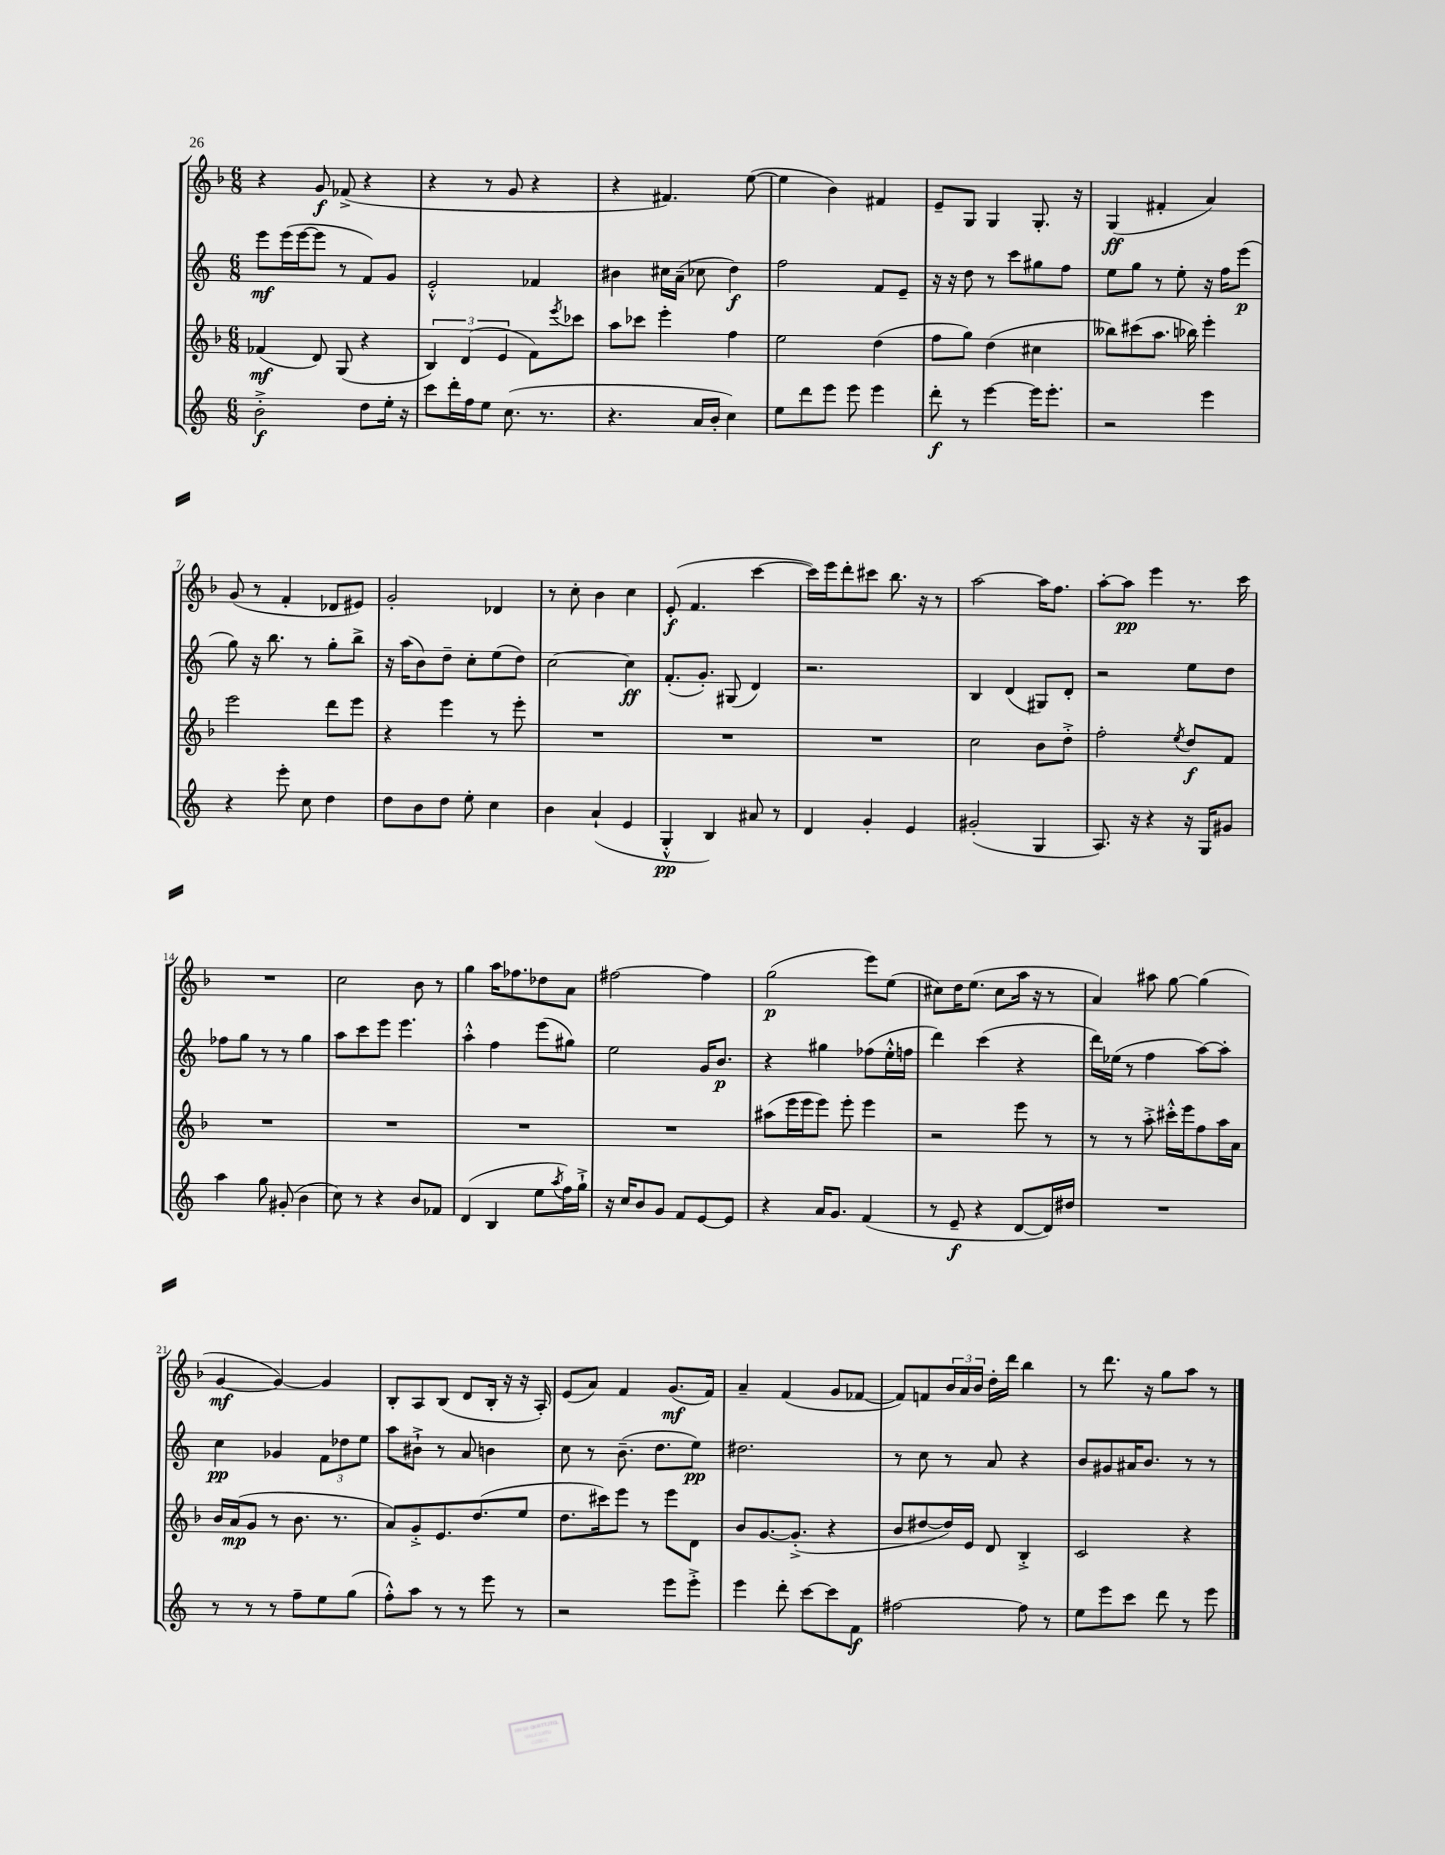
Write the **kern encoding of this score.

**kern	**dynam	**kern	**dynam	**kern	**dynam	**kern	**dynam
*part4	*part4	*part3	*part3	*part2	*part2	*part1	*part1
*staff4	*staff4	*staff3	*staff3	*staff2	*staff2	*staff1	*staff1
*clefG2	*	*clefG2	*	*clefG2	*	*clefG2	*
*k[]	*	*k[b-]	*	*k[]	*	*k[b-]	*
*M6/8	*	*M6/8	*	*M6/8	*	*M6/8	*
=1	=1	=1	=1	=1	=1	=1	=1
2b'^\	f	(4f-X/	mf	8eee\L	mf	4r	.
.	.	.	.	(16eee\L	.	.	.
.	.	.	.	[16eee\J	.	.	.
.	.	8d/)	.	8eee\J]	.	8g/	f
.	.	(8G/	.	8r	.	(8f-X^/	.
8dd\L	.	4r	.	8f/L)	.	4r	.
16ee'\Jk	.	.	.	8g/J	.	.	.
16r	.	.	.	.	.	.	.
=2	=2	=2	=2	=2	=2	=2	=2
8ccc\L	.	6B-/)	.	2e'^^/	.	4r	.
16ddd'\L	.	.	.	.	.	.	.
.	.	(6d/	.	.	.	.	.
16ff\J	.	.	.	.	.	.	.
8ee\J	.	.	.	.	.	8r	.
.	.	6e/	.	.	.	.	.
(8.cc\	.	.	.	.	.	8g/	.
.	.	8f\L)	.	4f-X/	.	4r	.
8.r	.	.	.	.	.	.	.
.	.	8qeee/	.	.	.	.	.
.	.	8ccc-X\J	.	.	.	.	.
=3	=3	=3	=3	=3	=3	=3	=3
4.r	.	8aa\L	.	4b#X\	.	4r	.
.	.	8ccc-X\J	.	.	.	.	.
.	.	4eee'\	.	16cc#X\LL	.	4.f#X/)	.
.	.	.	.	(16a~\JJ	.	.	.
16a/LL	.	.	.	8cc-X\	.	.	.
16b'/JJ	.	.	.	.	.	.	.
4cc\)	.	4ff\	.	4dd\)	f	.	.
.	.	.	.	.	.	([8ee\	.
=4	=4	=4	=4	=4	=4	=4	=4
8ee\L	.	2ee\	.	2ff\	.	4ee\]	.
8ddd\	.	.	.	.	.	.	.
8eee\J	.	.	.	.	.	4b-\)	.
8eee\	.	.	.	.	.	.	.
4eee\	.	(4dd\	.	8f/L	.	4f#X/	.
.	.	.	.	8e~/J	.	.	.
=5	=5	=5	=5	=5	=5	=5	=5
8ddd'\	f	8ff\L	.	16r	.	8e~/L	.
.	.	.	.	16r	.	.	.
8r	.	8gg\J)	.	8dd\	.	8G/J	.
[4eee\	.	(4dd\	.	8r	.	4G/	.
.	.	.	.	8ccc\L	.	.	.
16eee\KL]	.	4cc#X\	.	8gg#X\	.	8.G'/	.
8.eee'\J	.	.	.	.	.	.	.
.	.	.	.	8ff\J	.	.	.
.	.	.	.	.	.	16r	.
=6	=6	=6	=6	=6	=6	=6	=6
2r	.	8bb--X\L)	.	8ee\L	.	(4G/	ff
.	.	(8ccc#X\	.	8gg\J	.	.	.
.	.	8.aa\J	.	8r	.	4f#X'/	.
.	.	.	.	8ee'\	.	.	.
.	.	16bb-X\)	.	.	.	.	.
4eee\	.	4eee'\	.	16r	.	4a/)	.
.	.	.	.	16ff\KL	.	.	.
.	.	.	.	(8eee\J	p	.	.
!!LO:LB:g=z
=7	=7	=7	=7	=7	=7	=7	=7
4r	.	2eee\	.	8gg\)	.	(8g/	.
.	.	.	.	16r	.	8r	.
.	.	.	.	8.bb\	.	.	.
8eee'\	.	.	.	.	.	4f'/	.
8cc\	.	.	.	8r	.	.	.
4dd\	.	8ddd\L	.	8gg'\L	.	8d-X/L	.
.	.	8eee\J	.	8bb^\J	.	8e#X/J)	.
=8	=8	=8	=8	=8	=8	=8	=8
8dd\L	.	4r	.	16r	.	2g'/	.
.	.	.	.	(16aa\KL	.	.	.
8b\	.	.	.	8b\)	.	.	.
8dd\J	.	4eee\	.	8dd~\J	.	.	.
8ee'\	.	.	.	8cc'\L	.	.	.
4cc\	.	8r	.	(8ee\	.	4d-X/	.
.	.	8eee'\	.	8dd\J)	.	.	.
=9	=9	=9	=9	=9	=9	=9	=9
4b\	.	2.r	.	[2cc\	.	8r	.
.	.	.	.	.	.	8cc'\	.
(4a`/	.	.	.	.	.	4b-\	.
4e/	.	.	.	4cc\]	ff	4cc\	.
=10	=10	=10	=10	=10	=10	=10	=10
4G'^^/	pp	2.r	.	(8.f'/L	.	(8e'/	f
.	.	.	.	.	.	4.f/	.
.	.	.	.	8.g'/J)	.	.	.
4B/)	.	.	.	.	.	.	.
.	.	.	.	(8G#X/	.	.	.
8a#X/	.	.	.	4d/)	.	[4ccc\	.
8r	.	.	.	.	.	.	.
=11	=11	=11	=11	=11	=11	=11	=11
4d/	.	2.r	.	2.r	.	16ccc\LL])	.
.	.	.	.	.	.	16eee\J	.
.	.	.	.	.	.	8ddd'\	.
4g'/	.	.	.	.	.	8ccc#X\J	.
.	.	.	.	.	.	8.bb-\	.
4e/	.	.	.	.	.	.	.
.	.	.	.	.	.	16r	.
.	.	.	.	.	.	8r	.
=12	=12	=12	=12	=12	=12	=12	=12
(2g#X'/	.	2cc\	.	4B/	.	[2aa\	.
.	.	.	.	(4d/	.	.	.
4G/	.	8b-\L	.	8G#X/L)	.	16aa\KL]	.
.	.	.	.	.	.	8.ff\J	.
.	.	8dd'^\J	.	8d'/J	.	.	.
=13	=13	=13	=13	=13	=13	=13	=13
8.A/)	.	2ff'\	.	2r	.	[8aa'\L	.
.	.	.	.	.	.	8aa\J]	pp
16r	.	.	.	.	.	.	.
4r	.	.	.	.	.	4eee\	.
.	.	8qee/	.	.	.	.	.
16r	.	8dd/L	f	8ee\L	.	8.r	.
16G/KL	.	.	.	.	.	.	.
8g#X/J	.	8f/J	.	8dd\J	.	.	.
.	.	.	.	.	.	16ccc\	.
!!LO:LB:g=z
=14	=14	=14	=14	=14	=14	=14	=14
4aa\	.	2.r	.	8ff-X\L	.	2.r	.
.	.	.	.	8gg\J	.	.	.
8gg\	.	.	.	8r	.	.	.
(8g#X'/	.	.	.	8r	.	.	.
4b\	.	.	.	4gg\	.	.	.
=15	=15	=15	=15	=15	=15	=15	=15
8cc\)	.	2.r	.	8aa\L	.	2cc\	.
8r	.	.	.	8ccc\	.	.	.
4r	.	.	.	8eee\J	.	.	.
.	.	.	.	4.eee\	.	.	.
8b/L	.	.	.	.	.	8b-\	.
8f-X/J	.	.	.	.	.	8r	.
=16	=16	=16	=16	=16	=16	=16	=16
(4d/	.	2.r	.	4aa'^^\	.	4gg\	.
4B/	.	.	.	4ff\	.	16aa\KL	.
.	.	.	.	.	.	8.ff-X\	.
8ee\L	.	.	.	(8eee\L	.	8dd-X\	.
8qaa/	.	.	.	.	.	.	.
16ff\L)	.	.	.	8gg#X\J)	.	8a\J	.
16gg`^\JJ	.	.	.	.	.	.	.
=17	=17	=17	=17	=17	=17	=17	=17
16r	.	2.r	.	2ee\	.	[2ff#X\	.
16cc/KL	.	.	.	.	.	.	.
8b/	.	.	.	.	.	.	.
8g/J	.	.	.	.	.	.	.
8f/L	.	.	.	.	.	.	.
[8e/	.	.	.	16g/KL	.	4ff#\]	.
.	.	.	.	8.b/J	p	.	.
8e/J]	.	.	.	.	.	.	.
=18	=18	=18	=18	=18	=18	=18	=18
4r	.	(8aa#X\L	.	4r	.	(2gg\	p
.	.	16eee\L	.	.	.	.	.
.	.	16eee\J	.	.	.	.	.
16a/KL	.	8eee\J)	.	4gg#X\	.	.	.
8.g/J	.	.	.	.	.	.	.
.	.	8eee'\	.	.	.	.	.
(4f/	.	4eee\	.	(8ff-X\L	.	8eee\L)	.
.	.	.	.	16ee'^^\L	.	(8ee\J	.
.	.	.	.	16ffn\JJ	.	.	.
=19	=19	=19	=19	=19	=19	=19	=19
8r	.	2r	.	4ddd\)	.	8cc#X\L)	.
8e~/	f	.	.	.	.	16dd\K	.
.	.	.	.	.	.	(8.ee\J	.
4r	.	.	.	(4ccc\	.	.	.
.	.	.	.	.	.	8cc#\L	.
[8d/L	.	8eee\	.	4r	.	16aa\Jk	.
.	.	.	.	.	.	16r	.
16d/L])	.	8r	.	.	.	8r	.
16dd#X/JJ	.	.	.	.	.	.	.
=20	=20	=20	=20	=20	=20	=20	=20
2.r	.	8r	.	16ddd\LL)	.	4a/)	.
.	.	.	.	(16ee-X\JJ	.	.	.
.	.	8r	.	8r	.	.	.
.	.	8aa'^\	.	4ff\	.	8aa#X\	.
.	.	16ccc#X'^^\LL	.	.	.	[8gg\	.
.	.	16eee\J	.	.	.	.	.
.	.	8ff\	.	[8aa\L)	.	(4gg\]	.
.	.	16aa\L	.	8aa'\J]	.	.	.
.	.	16a\JJ	.	.	.	.	.
!!LO:LB:g=z
=21	=21	=21	=21	=21	=21	=21	=21
8r	.	16b-/LL	.	4cc\	pp	[4g/	mf
.	.	(16a/J	mp	.	.	.	.
8r	.	8g/J	.	.	.	.	.
8r	.	8r	.	4g-X/	.	4g/_)	.
8ff~\L	.	8.b-\	.	.	.	.	.
8ee\	.	.	.	12f\L	.	4g/]	.
.	.	8.r	.	.	.	.	.
.	.	.	.	12dd-X\	.	.	.
(8gg\J	.	.	.	.	.	.	.
.	.	.	.	12ee\J	.	.	.
=22	=22	=22	=22	=22	=22	=22	=22
8ff'^^\L)	.	8a/L)	.	8aa\L	.	8B-'/L	.
8aa\J	.	8g'^/	.	8b#X`^\J	.	8A/	.
8r	.	8.e/	.	8r	.	(8B-/J	.
8r	.	.	.	8a/	.	8d/L	.
.	.	(8.dd/	.	.	.	.	.
8eee\	.	.	.	4bn\	.	16B-'/Jk	.
.	.	.	.	.	.	16r	.
8r	.	8ee/J	.	.	.	16r	.
.	.	.	.	.	.	16A'/)	.
=23	=23	=23	=23	=23	=23	=23	=23
2r	.	8.dd\L	.	8cc\	.	(8e/L	.
.	.	.	.	8r	.	8a/J)	.
.	.	16ccc#X\k)	.	.	.	.	.
.	.	8eee\J	.	(8.b~\	.	4f/	.
.	.	8r	.	.	.	.	.
.	.	.	.	8.dd\L	.	.	.
8eee\L	.	8eee\L	.	.	.	(8.g/L	mf
8eee'^\J	.	8d\J	.	8ee\J)	pp	.	.
.	.	.	.	.	.	16f/Jk)	.
=24	=24	=24	=24	=24	=24	=24	=24
4eee\	.	8b-/L	.	2.dd#X\	.	4a~/	.
.	.	[8.g/	.	.	.	.	.
8ddd'\	.	.	.	.	.	(4f/	.
.	.	(8.g'^/J]	.	.	.	.	.
[8ccc\L	.	.	.	.	.	.	.
8ccc\]	.	4r	.	.	.	8g/L	.
8f\J	f	.	.	.	.	[8f-X/J	.
=25	=25	=25	=25	=25	=25	=25	=25
[2ff#X\	.	8b-/L	.	8r	.	8f-/L])	.
.	.	[8dd#X/	.	8cc\	.	8fn/	.
.	.	16dd#/L])	.	8r	.	24b-/L	.
.	.	.	.	.	.	24a/	.
.	.	16e/JJ	.	.	.	.	.
.	.	.	.	.	.	24b-/JJ	.
.	.	8d/	.	8a/	.	16dd'\LL	.
.	.	.	.	.	.	16ddd\JJ	.
8ff#\]	.	4B-'^/	.	4r	.	4bb-\	.
8r	.	.	.	.	.	.	.
=26	=26	=26	=26	=26	=26	=26	=26
8ee\L	.	2c/	.	8b/L	.	8r	.
8eee\	.	.	.	8g#X/	.	8.ddd\	.
8ccc\J	.	.	.	16a#X/K	.	.	.
.	.	.	.	8.b/J	.	16r	.
8ddd\	.	.	.	.	.	8gg\L	.
8r	.	4r	.	8r	.	8aa\J	.
8eee\	.	.	.	8r	.	8r	.
==	==	==	==	==	==	==	==
*-	*-	*-	*-	*-	*-	*-	*-
